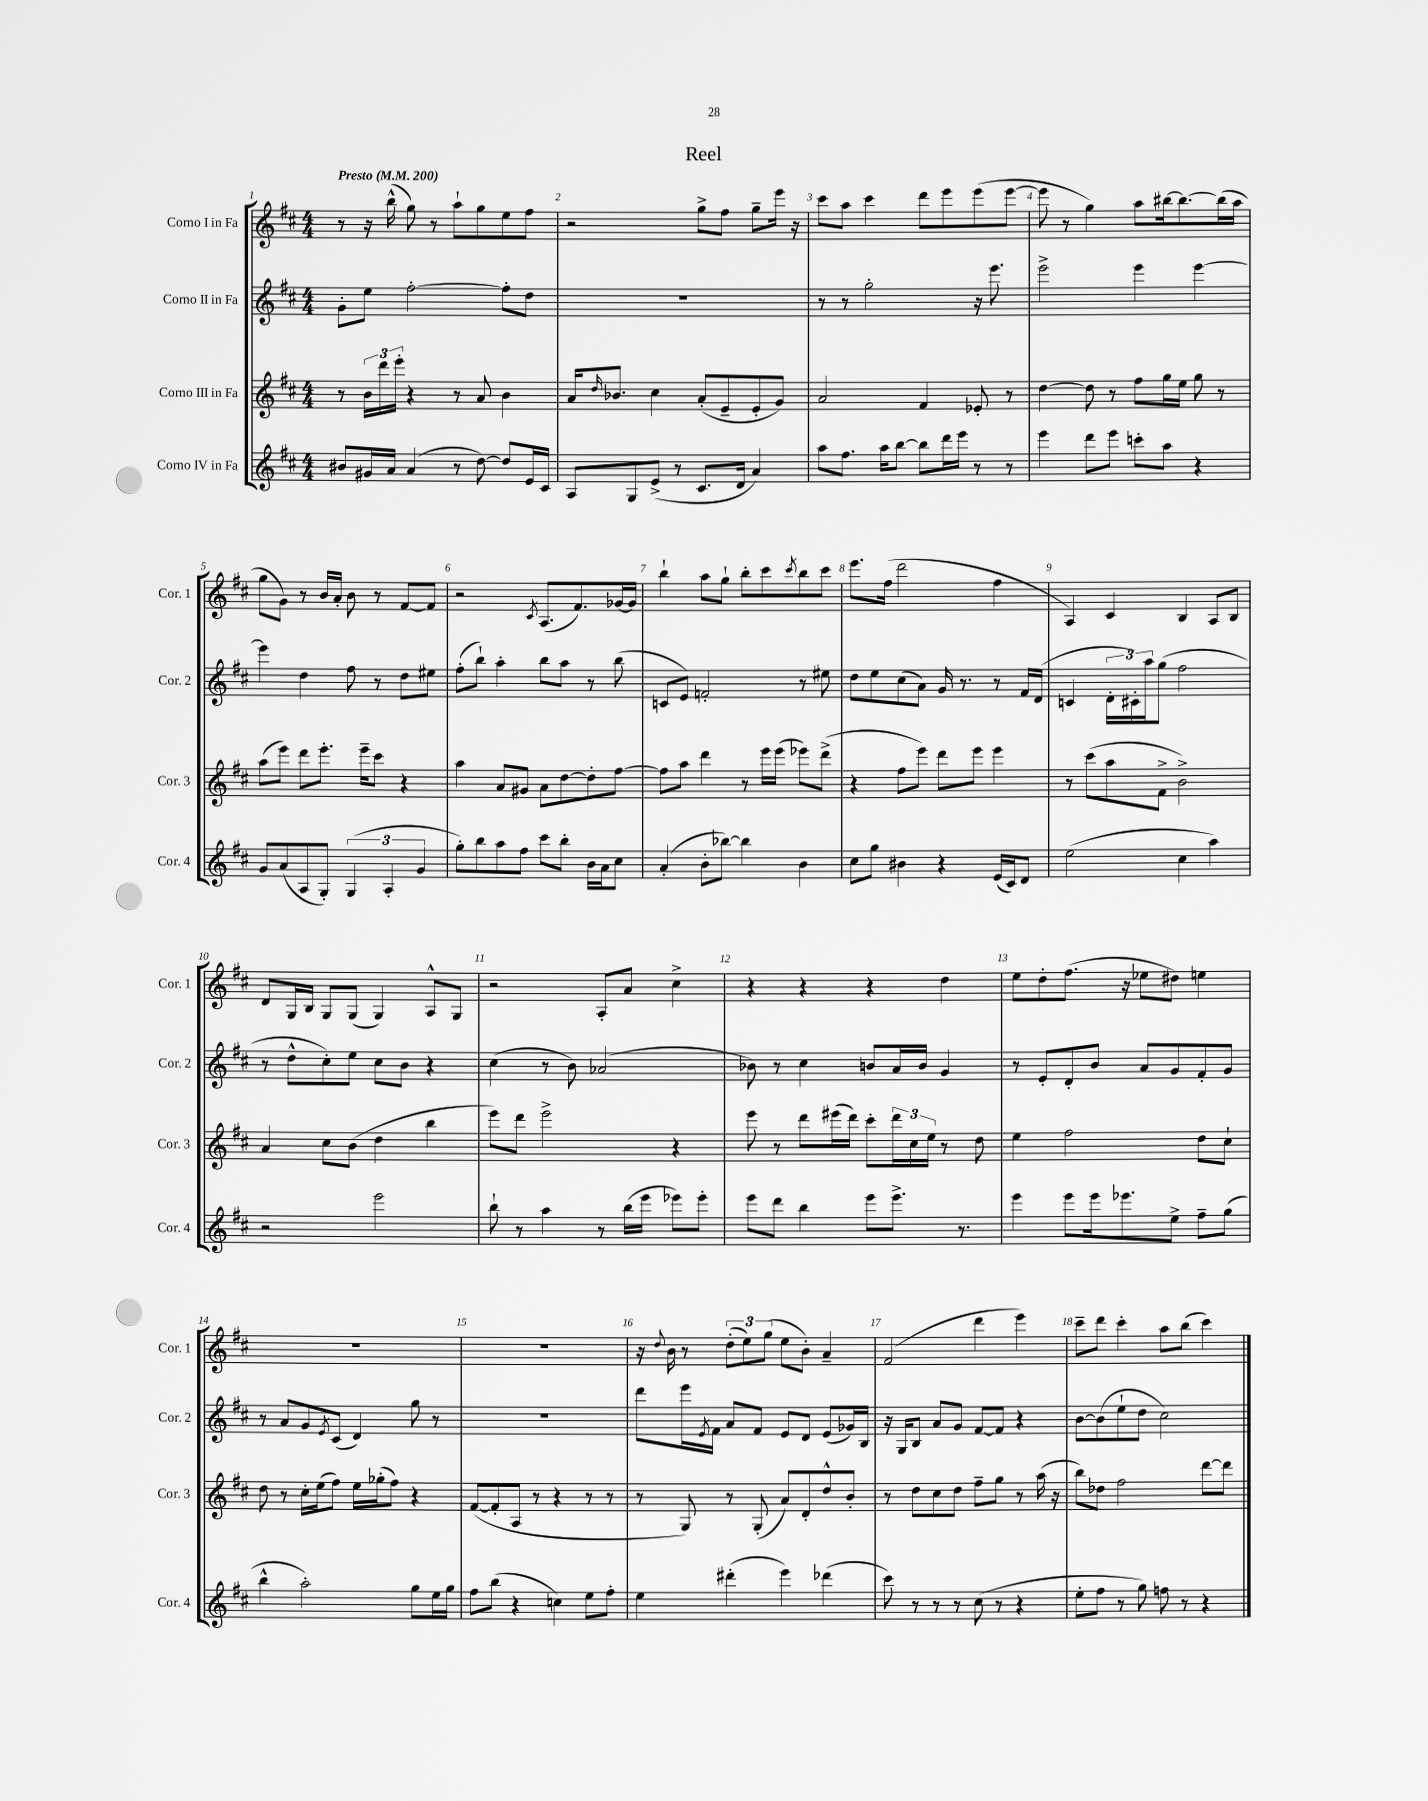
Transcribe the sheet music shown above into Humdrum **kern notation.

**kern	**kern	**kern	**kern
*part4	*part3	*part2	*part1
*staff4	*staff3	*staff2	*staff1
*I"Corno IV in Fa	*I"Corno III in Fa	*I"Corno II in Fa	*I"Corno I in Fa
*I'Cor. 4	*I'Cor. 3	*I'Cor. 2	*I'Cor. 1
*clefG2	*clefG2	*clefG2	*clefG2
*k[f#c#]	*k[f#c#]	*k[f#c#]	*k[f#c#]
*M4/4	*M4/4	*M4/4	*M4/4
*MM200	*MM200	*MM200	*MM200
=1	=1	=1	=1
!	!	!	!LO:TX:a:B:t=Presto
8b#X/L	8r	8g'\L	8r
16g#X/L	24b\LL	8ee\J	16r
.	24ddd\	.	.
16a/JJ	.	.	(16bb^^\
.	24eee'\JJ	.	.
(4a/	4r	[2ff#'\	8gg\)
.	.	.	8r
8r	8r	.	8aa`\L
[8dd\)	8a/	.	8gg\
8dd/L]	4b\	8ff#'\L]	8ee\
16e/L	.	8dd\J	8ff#\J
16c#/JJ	.	.	.
=2	=2	=2	=2
8A/L	16a/KL	1r	2r
.	16qqdd/	.	.
.	8.b-X/J	.	.
8G/	.	.	.
(8e^/J	4cc#\	.	.
8r	.	.	.
8.c#/L	(8a'/L	.	8gg^\L
.	8e~/	.	8ff#\J
16d/Jk	.	.	.
4a/)	8e'/	.	8gg~\L
.	8g/J)	.	16eee\Jk
.	.	.	16r
=3	=3	=3	=3
8aa\L	2a/	8r	8ccc#\L
8.ff#\J	.	8r	8aa\J
.	.	2gg'\	4ccc#\
16aa\KL	.	.	.
[8bb\J	.	.	.
8bb\L]	4f#/	.	8ddd\L
16ddd\L	.	.	8eee\
16eee\JJ	.	.	.
8r	8e-X'/	16r	(8eee\
.	.	8.eee\	.
8r	8r	.	[8eee\J
=4	=4	=4	=4
4eee\	[4dd\	2eee^\	8eee\]
.	.	.	8r
8ddd\L	8dd\]	.	4gg\)
8eee\J	8r	.	.
8cccn'\L	8ff#\L	4eee\	8aa\L
8aa\J	16gg\L	.	[16bb#X\k
.	16ee\JJ	.	8.bb#\_
4r	8gg\	[4eee\	.
.	8r	.	(16bb#\L]
.	.	.	16aa\JJ
!!LO:LB:g=z
=5	=5	=5	=5
8g/L	(8aa\L	4eee\]	8gg\L
(8a/	8eee\J)	.	8g\J)
8A/	8ddd\L	4dd\	8r
8G'/J)	8.eee'\J	.	16b/LL
.	.	.	16a'/JJ
(6G/	.	8ff#\	8b\
.	16eee~\KL	.	.
.	8ccc#\J	8r	8r
6A'/	.	.	.
.	4r	8dd\L	[8f#/L
6g/	.	.	.
.	.	8ee#X\J	8f#/J]
=6	=6	=6	=6
8gg'\L)	4aa\	(8ff#'\L	2r
8bb\	.	8bb`\J)	.
8aa\	8a/L	4aa'\	.
8ff#\J	8g#X/J	.	.
.	.	.	8qc#/
8ccc#\L	8a\L	8bb\L	(8.A/L
8bb'\J	[8dd\	8aa\J	.
.	.	.	8.f#/)
16b\LL	8dd'\]	8r	.
16a\J	.	.	.
8cc#\J	[8ff#\J	(8bb\	[16g-X/L
.	.	.	16g-/JJ]
=7	=7	=7	=7
(4a'/	8ff#\L]	8cn/L	4bb`\
.	8aa\J	8e/J)	.
8b'\L	4ddd\	2fn'/	8aa\L
[8bb-X\J)	.	.	8gg`\J
4bb-\]	8r	.	8bb'\L
.	16eee\LL	.	8ccc#\
.	(16eee\JJ	.	.
.	.	.	8qccc#/
4b\	8eee-X\L)	8r	8bb\
.	(8ddd^\J	8ee#X\	8ccc#\J
=8	=8	=8	=8
8cc#\L	4r	8dd\L	8.eee\L
8gg\J	.	8ee\	.
.	.	.	(16ff#\Jk
4b#X\	8ff#\L	(8cc#\	2ddd\
.	8eee\J)	8a\J)	.
4r	8ddd\L	16g/	.
.	.	8.r	.
.	8eee\J	.	.
(16e/LL	4eee\	8r	4ff#\
16c#/J)	.	.	.
8d/J	.	16f#/LL	.
.	.	(16d/JJ	.
=9	=9	=9	=9
(2ee\	8r	4cn/	4A/)
.	(8ccc#\L	.	.
.	8aa\	24d'\LL	4c#/
.	.	24c#X'\)	.
.	.	24aa\J	.
.	8f#^\J	(8gg\J	.
4cc#\	2b^\)	2ff#\	4B/
4aa\)	.	.	8A/L
.	.	.	8B/J
!!LO:LB:g=z
=10	=10	=10	=10
2r	4a/	8r	8d/L
.	.	8dd^^\L	16G/L
.	.	.	16B/JJ
.	8cc#\L	8cc#'\)	8G/L
.	(8b\J	8ee\J	(8G/J
2eee\	4dd\	8cc#\L	4G/)
.	.	8b\J	.
.	4bb\	4r	8A^^/L
.	.	.	8G/J
=11	=11	=11	=11
8bb`\	8eee\L)	(4cc#\	2r
8r	8ddd\J	.	.
4aa\	2eee^\	8r	.
.	.	8b\)	.
8r	.	(2a-X/	8A'/L
(16bb\LL	.	.	8a/J
16eee\JJ	.	.	.
8eee-X\L)	4r	.	4cc#^\
8eee-'\J	.	.	.
=12	=12	=12	=12
8eee\L	8eee\	8b-X\)	4r
8ddd\J	8r	8r	.
4bb\	8ddd\L	4cc#\	4r
.	(16eee#X\L	.	.
.	16ddd\JJ)	.	.
8eee\L	8ccc#'\L	8bn/L	4r
8.eee^\J	24ddd\L	16a/L	.
.	24cc#\	.	.
.	.	16b/JJ	.
.	24ee\JJ	.	.
.	8r	4g/	4dd\
8.r	.	.	.
.	8dd\	.	.
=13	=13	=13	=13
4eee\	4ee\	8r	8ee\L
.	.	8e'/L	8dd'\
8eee\L	2ff#\	8d'/	(8.ff#\J
16eee\k	.	8b/J	.
8.eee-X\	.	.	16r
.	.	8a/L	8ee-X\L
8ee^\J	.	8g/	8dd#X\J)
8ff#~\L	8dd\L	8f#'/	4een\
(8gg\J	8cc#`\J	8g/J	.
!!LO:LB:g=z
=14	=14	=14	=14
4bb^^\	8dd\	8r	1r
.	8r	8a/L	.
2aa'\)	16cc#'\LL	8g/	.
.	(16ee\J	.	.
.	.	8qe/	.
.	8ff#\J)	(8c#/J	.
.	16ee\LL	4d/)	.
.	(16gg-X'\J	.	.
.	8ff#\J)	.	.
8gg\L	4r	8gg\	.
16ee\L	.	8r	.
16gg\JJ	.	.	.
=15	=15	=15	=15
8ff#\L	([8f#/L	1r	1r
(8bb\J	8f#'/]	.	.
4r	8A/J	.	.
.	8r	.	.
4ccn\)	4r	.	.
8ee\L	8r	.	.
8ff#'\J	8r	.	.
=16	=16	=16	=16
4ee\	8r	8ddd\L	16r
.	.	.	8qqdd/
.	.	.	16b\
.	8G/)	16eee\L	8r
.	.	8qe/	.
.	.	16f#\JJ	.
(4ddd#X'\	8r	8a/L	(12dd'\L
.	.	.	12ee\)
.	(8G'/	8f#/J	.
.	.	.	(12gg\J
4eee\)	8a/L)	8e/L	8ee\L
.	8d'/	8d/J	8b'\J)
(4ddd-X\	8dd^^/	(8e/L	4a~/
.	8b'/J	16g-X/L)	.
.	.	16B/JJ	.
=17	=17	=17	=17
8ccc#\)	8r	16r	(2f#/
.	.	16G/KL	.
8r	8dd\L	8B/J	.
8r	8cc#\	8a/L	.
8r	8dd\J	8g/J	.
(8cc#\	8ff#~\L	[8f#/L	4ddd\
8r	8gg\J	8f#/J]	.
4r	8r	4r	4eee\)
.	(16aa\	.	.
.	16r	.	.
=18	=18	=18	=18
8ee'\L	8bb\L)	[8b\L	8ccc#~\L
8ff#\J	8dd-X\J	(8b\]	8ddd\J
8r	2ff#\	8ee`\	4ccc#'\
8gg\)	.	8dd\J	.
8ffn\	.	2cc#\)	8aa\L
8r	.	.	(8bb\J
4r	[8ddd\L	.	4ccc#\)
.	8ddd\J]	.	.
==	==	==	==
*-	*-	*-	*-
